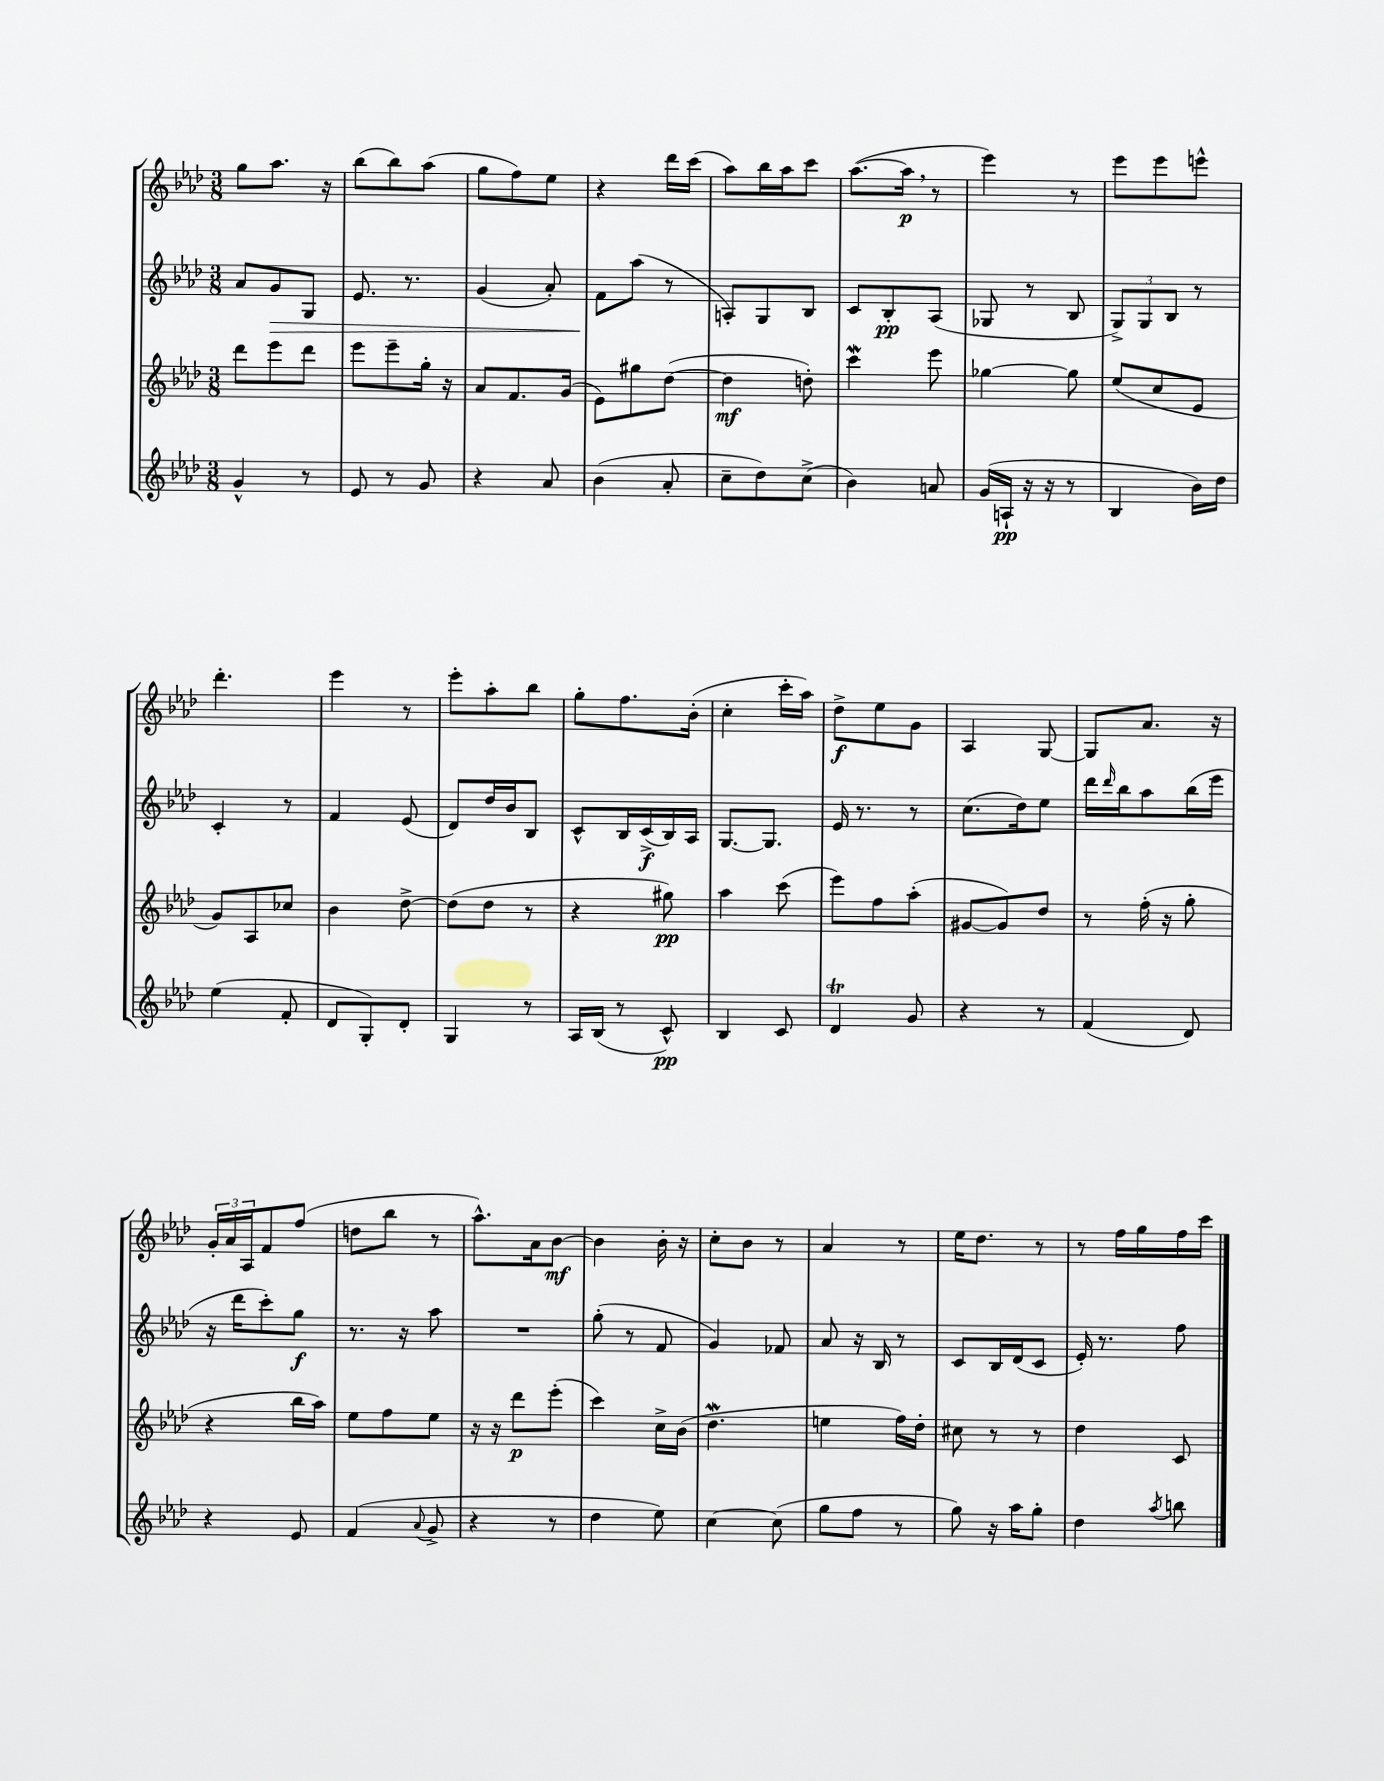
<<
\new StaffGroup <<
\new Staff = "s0" {
    \clef treble \key aes \major \numericTimeSignature \time 3/8
    g''8 aes''8. r16 |
    bes''8( bes''8) aes''8( |
    g''8 f''8) ees''8 |
    r4 des'''16 c'''16( |
    aes''8) bes''16 aes''16 c'''8 |
    aes''8.~( aes''16\p \breathe r8 |
    ees'''4) r8 |
    ees'''8 ees'''8 e'''8-^ |
    des'''4.-. |
    ees'''4 r8 |
    ees'''8-. aes''8-. bes''8 |
    g''8-. f''8. bes'16-.( |
    c''4-. c'''16-. aes''16) |
    des''8->\f ees''8 g'8 |
    aes4 g8~ |
    g8 aes'8. r16 |
    \tuplet 3/2 { g'16-. aes'16 aes16 } f'8 f''8( |
    d''8 bes''8 r8 |
    aes''8.-^) aes'16 bes'8~\mf |
    bes'4 bes'16-. r16 |
    c''8-. bes'8 r8 |
    aes'4 r8 |
    ees''16 des''8. r8 |
    r8 f''16 g''16 f''16 c'''16 \bar "|." |
}
\new Staff = "s1" {
    \clef treble \key aes \major \numericTimeSignature \time 3/8
    aes'8 g'8\> g8 |
    ees'8. r8. |
    g'4( aes'8-.) |
    f'8\! aes''8( r8 |
    a8-.) g8 bes8 |
    c'8 bes8-.\pp aes8( |
    ges8 r8 bes8 |
    \tuplet 3/2 { g8->) g8 bes8 } r8 |
    c'4-. r8 |
    f'4 ees'8( |
    des'8) des''16 bes'16 bes8 |
    c'8-^ bes16 c'16->\f( bes16) aes16 |
    g8.~ g8. |
    ees'16 r8. r8 |
    c''8.( des''16) ees''8 |
    des'''16 \grace { des'''16 } bes''16 aes''8 bes''16( ees'''16 |
    r16 des'''16 c'''8-.) g''8\f |
    r8. r16 aes''8 |
    R4. |
    g''8-.( r8 f'8 |
    g'4) fes'8 |
    aes'8 r16 bes16 r8 |
    c'8 bes16 des'16( c'8 |
    ees'16-.) r8. f''8 \bar "|." |
}
\new Staff = "s2" {
    \clef treble \key aes \major \numericTimeSignature \time 3/8
    des'''8 ees'''8 des'''8 |
    ees'''8 ees'''8-- g''16-. r16 |
    aes'8 f'8. g'16( |
    ees'8) gis''8 des''8~( |
    des''4\mf d''8-.) |
    c'''4\mordent ees'''8 |
    ges''4~ ges''8 |
    ees''8( c''8 ees'8 |
    g'8) aes8 ces''8 |
    bes'4 des''8~-> |
    des''8( des''8 r8 |
    r4 gis''8\pp) |
    aes''4 c'''8( |
    ees'''8) f''8 aes''8-.( |
    gis'8~ gis'8) des''8 |
    r8 f''16-.( r16 g''8-. |
    r4 bes''16 aes''16) |
    ees''8 f''8 ees''8 |
    r16 r16 des'''8\p ees'''8-.( |
    c'''4) c''16-> bes'16( |
    des''4.\mordent |
    e''4 f''16) des''16-. |
    cis''8 r8 r8 |
    des''4 c'8 \bar "|." |
}
\new Staff = "s3" {
    \clef treble \key aes \major \numericTimeSignature \time 3/8
    g'4-^ r8 |
    ees'8 r8 g'8 |
    r4 aes'8 |
    bes'4( aes'8-. |
    c''8-- des''8) c''8->( |
    bes'4) a'8 |
    g'16( a16-!\pp r16 r16 r8 |
    bes4 bes'16) des''16 |
    ees''4( f'8-. |
    des'8 g8-.) des'8-. |
    g4 r8 |
    aes16 bes16( r8 c'8-^\pp) |
    bes4 c'8 |
    des'4\trill g'8 |
    r4 r8 |
    f'4( des'8) |
    r4 ees'8 |
    f'4( \appoggiatura { aes'8 } g'8-> |
    r4 r8 |
    des''4 ees''8) |
    c''4~ c''8( |
    g''8 f''8 r8 |
    g''8) r16 aes''16 g''8-. |
    des''4 \acciaccatura { aes''8 } b''8 \bar "|." |
}
>>
>>
\layout { \context { \Score \remove "Bar_number_engraver" } }
